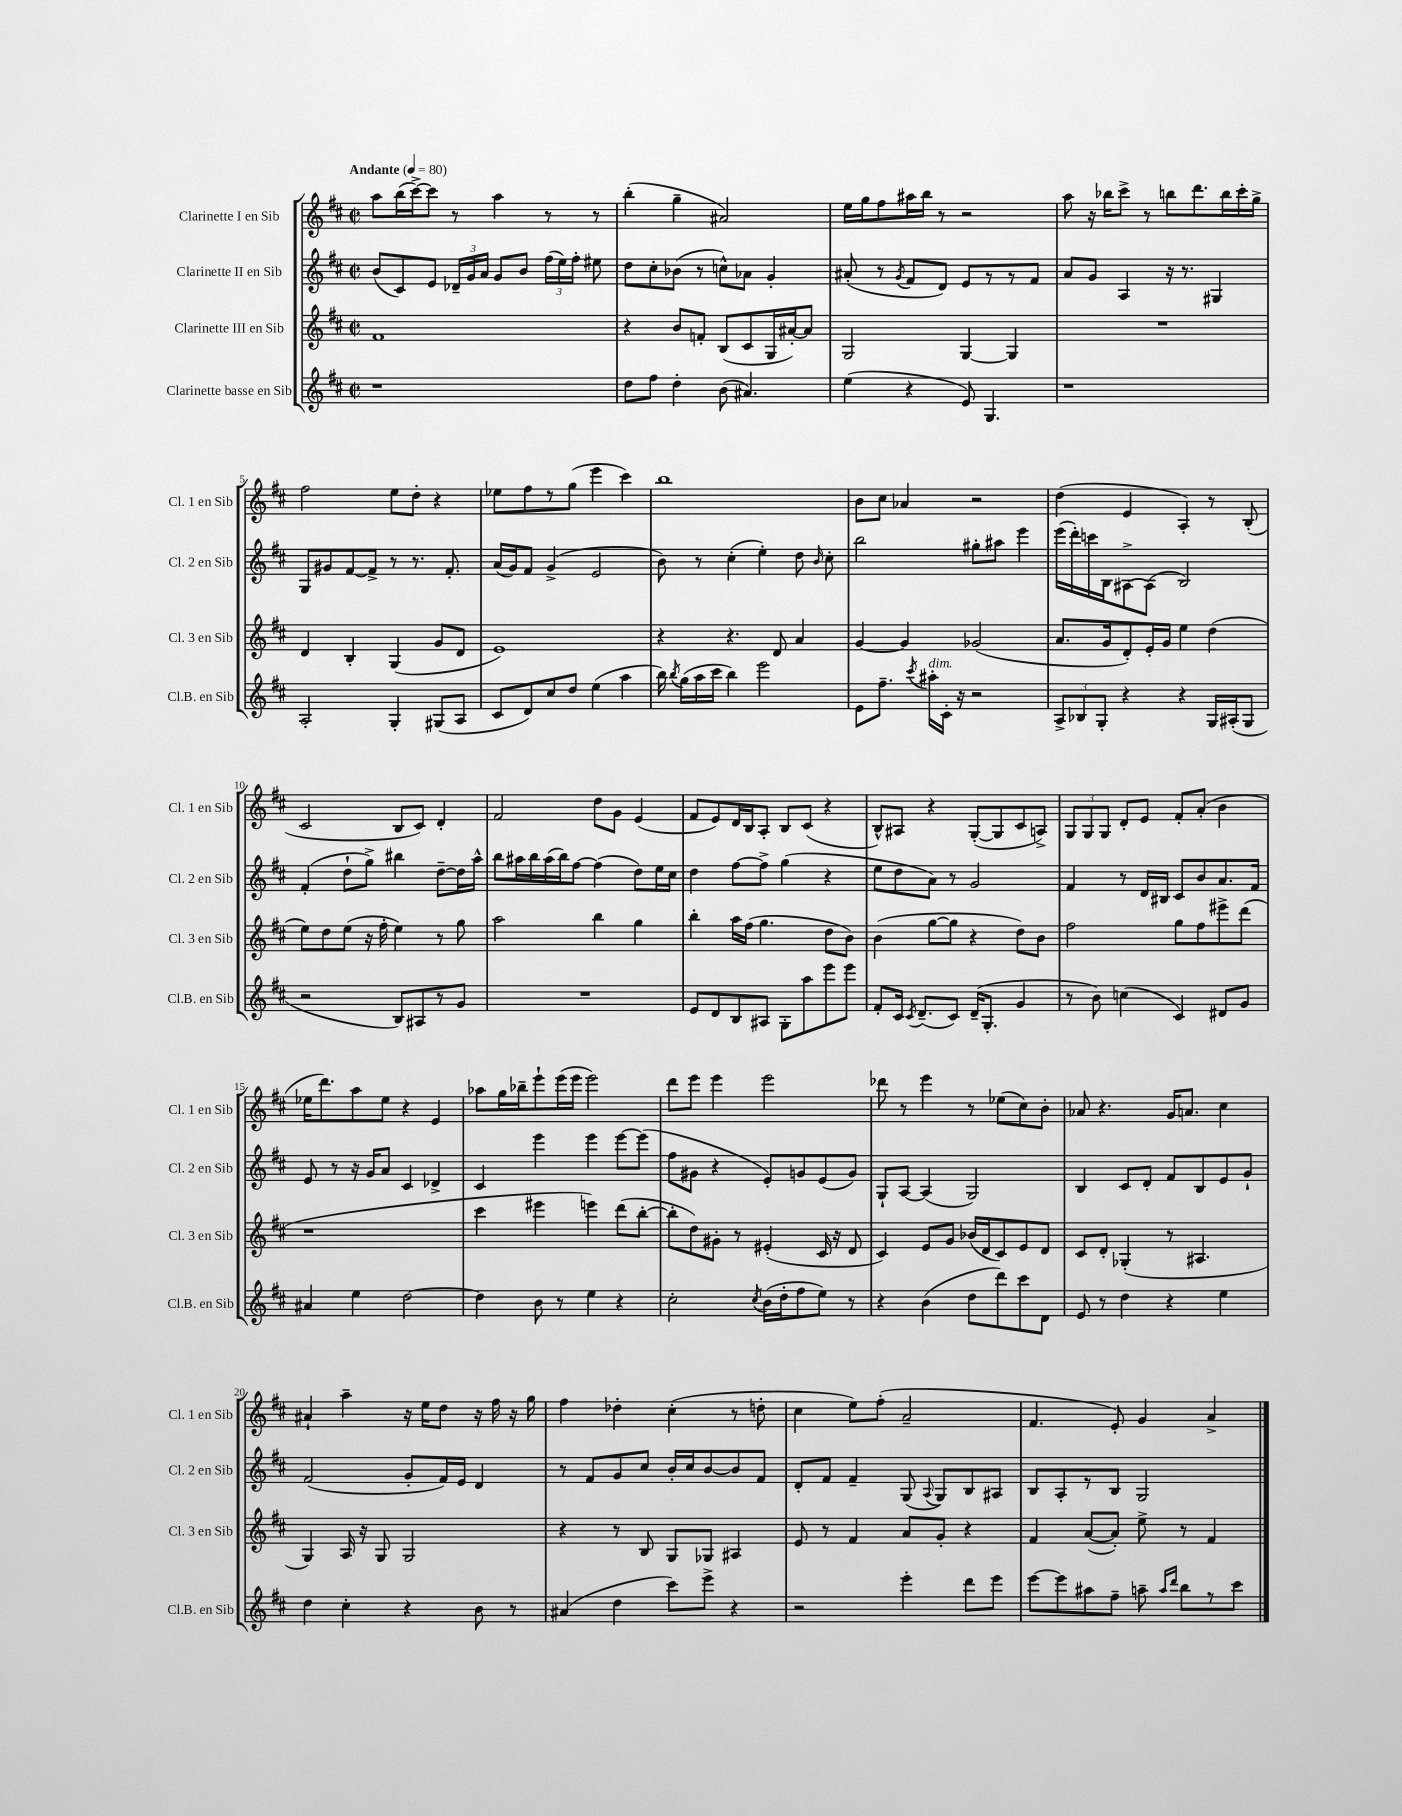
<<
\new StaffGroup <<
\new Staff = "s0" \with { instrumentName = "Clarinette I en Sib" shortInstrumentName = "Cl. 1 en Sib" } {
    \clef treble \key d \major \defaultTimeSignature \time 2/2 \tempo "Andante" 4 = 80
    \autoBeamOff a''8[ b''16( cis'''16~->) cis'''8] r8 a''4 r8 r8 |
    b''4-.( g''4-- ais'2) |
    e''16[ g''16 fis''8 ais''16 b''16] r8 r2 |
    a''8 r16 bes''16[ cis'''8]-> r8 b''8[ d'''8. b''16 cis'''16-. g''16]-> |
    fis''2 e''8[ d''8]-. r4 |
    ees''8[ fis''8 r8 g''8]( e'''4 cis'''4) |
    b''1 |
    b'8[ cis''8] aes'4 r2 |
    d''4( e'4 a4-.) r8 b8-.( |
    cis'2 b8[ cis'8]) d'4-. |
    fis'2 d''8[ g'8] e'4( |
    fis'8[ e'8) d'16 b16 a8]-. b8[ cis'8]( r4 |
    b8[-^) ais8] r4 g8[~-.( g8 cis'8 a8]->) |
    \tuplet 3/2 { g8[ g8 g8] } d'8[-. e'8] fis'8[-. a'8]-.( b'4 |
    ees''16[ d'''8.) a''8 ees''8] r4 e'4 |
    aes''8[ g''16 bes''16-- e'''8-! e'''16( e'''16] e'''2) |
    d'''8[ e'''8] e'''4 e'''2 |
    des'''8 r8 e'''4 r8 ees''8[( cis''8) b'8]-. |
    aes'8 r4. g'16[ a'8.] cis''4 |
    ais'4-! a''4-- r16 e''16[ d''8] r16 fis''16 r16 g''16 |
    fis''4 des''4-. cis''4-.( r8 d''8-. |
    cis''4 e''8[) fis''8]-.( a'2-- |
    fis'4. e'8-.) g'4 a'4-> \bar "|." |
}
\new Staff = "s1" \with { instrumentName = "Clarinette II en Sib" shortInstrumentName = "Cl. 2 en Sib" } {
    \clef treble \key d \major \defaultTimeSignature \time 2/2
    \autoBeamOff b'8[( cis'8) e'8] \tuplet 3/2 { des'16[-- g'16 a'16] } g'8[ b'8] \tuplet 3/2 { fis''16[( e''16) fis''16]-. } eis''8 |
    d''8[ cis''8-. bes'8]( r8 c''8[-^) aes'8] g'4-. |
    ais'8-.( r8 \acciaccatura { g'8 } fis'8[ d'8]) e'8[ r8 r8 fis'8] |
    a'8[ g'8] a4 r16 r8. gis4 |
    g8[ gis'8 fis'8~ fis'8]-> r8 r8. fis'8.-. |
    a'16[( g'16) fis'8] g'4->( e'2 |
    b'8) r8 cis''4-.( e''4-.) d''8 \grace { b'16 } cis''8-. |
    b''2 gis''8[-. ais''8] e'''4 |
    e'''16[( d'''16-.) c'''16 b16 ais8~-> ais8]( b2) |
    fis'4-.( d''8[-! g''8]->) bis''4 d''8[~-- d''16 a''16]-^ |
    b''8[ ais''16 b''16 ais''16( b''16) fis''8]~ fis''4( d''8[) e''16 cis''16] |
    d''4 fis''8[~ fis''8]-> g''4( r4 |
    e''8[ d''8 a'8]) r8 g'2 |
    fis'4 r8 d'16[ bis16] cis'8[ b'8 a'8. fis'16] |
    e'8 r8 r16 g'16[ a'8] cis'4 des'4-> |
    cis'4 e'''4 e'''4 e'''8[~ e'''8]( |
    fis''8[ gis'8] r4 e'8[-.) g'8 e'8( g'8]) |
    g8[-! a8]~ a4( g2) |
    b4 cis'8[ d'8]-. fis'8[ b8 e'8 g'8]-! |
    fis'2( g'8[-. fis'16) e'16] d'4 |
    r8 fis'8[ g'8 cis''8] b'16[-. cis''16 b'8~ b'8 fis'8] |
    d'8[-. fis'8] fis'4-- g8( \appoggiatura { a8 } g8[) b8 ais8] |
    b8[ a8-. r8 b8] g2 \bar "|." |
}
\new Staff = "s2" \with { instrumentName = "Clarinette III en Sib" shortInstrumentName = "Cl. 3 en Sib" } {
    \clef treble \key d \major \defaultTimeSignature \time 2/2
    \autoBeamOff fis'1 |
    r4 b'8[ f'8]-. b8[( cis'8 g16 ais'16~-.) ais'8] |
    g2 g4~ g4 |
    R1 |
    d'4 b4-. g4( g'8[ d'8] |
    e'1) |
    r4 r4. d'8 a'4 |
    g'4~ g'4 ges'2( |
    a'8.[ g'16 d'8-.) e'16-. g'16] e''4 d''4( |
    e''8[) d''8 e''8]( r16 fis''16-. e''4) r8 g''8 |
    a''2 b''4 g''4 |
    b''4-. a''16[ fis''16]( g''4. d''8[ b'8]) |
    b'4( g''8[~ g''8] r4 d''8[) b'8] |
    fis''2 g''8[ fis''8 eis'''8-> d'''8]( |
    r1 |
    cis'''4 eis'''4 e'''4) d'''8[( b''8]~-. |
    b''8[-. d''8) gis'8]-. r8 eis'4-.( cis'16 r16 d'8 |
    cis'4) e'8[ g'8] bes'16[( d'16 cis'8) e'8 d'8] |
    cis'8[ d'8]-. ges4-.( r8 ais4. |
    g4) a16 r16 g8 g2 |
    r4 r8 b8 g8[ ges8] ais4 |
    e'8 r8 fis'4 a'8[ g'8]-. r4 |
    fis'4 a'8[~( a'8]-.) e''8-> r8 fis'4 \bar "|." |
}
\new Staff = "s3" \with { instrumentName = "Clarinette basse en Sib" shortInstrumentName = "Cl.B. en Sib" } {
    \clef treble \key d \major \defaultTimeSignature \time 2/2
    \autoBeamOff r1 |
    d''8[ fis''8] d''4-. b'8( ais'4.) |
    e''4( r4 e'8) g4. |
    r1 |
    a2-. g4-. gis8[( a8] |
    cis'8[ d'8) cis''8 d''8] e''4( a''4 |
    b''16) \acciaccatura { b''8 } g''16[( a''16 cis'''16] b''4) e'''2 |
    e'8[ fis''8.]-- \acciaccatura { cis'''8 } ais''16[-.^\markup { \italic "dim." } cis'16]-. r16 r2 |
    \tuplet 3/2 { a8[-> bes8 g8]-. } r4 r4 g16[ ais16-.( g8] |
    r2 b8[) ais8 r8 g'8] |
    R1 |
    e'8[ d'8 b8 ais8] g8[-. a''8 e'''8 e'''8] |
    fis'8[-. cis'16] \acciaccatura { cis'8 } d'8.[--( cis'8]) d'16[--( g8.]-. g'4 |
    r8 b'8) c''4( cis'4) dis'8[ g'8] |
    ais'4 e''4 d''2~ |
    d''4 b'8 r8 e''4 r4 |
    cis''2-. \acciaccatura { cis''8 } b'16[( d''16-. fis''8 e''8]) r8 |
    r4 b'4( d''8[ d'''8) cis'''8 d'8] |
    e'8 r8 d''4 r4 e''4 |
    d''4 cis''4-. r4 b'8 r8 |
    ais'4( d''4 cis'''8[) e'''8]-> r4 |
    r2 e'''4-. d'''8[ e'''8] |
    e'''8[~ e'''8 ais''8 fis''8]-- a''8-- \grace { a''16[ d'''16] } b''8[ r8 cis'''8] \bar "|." |
}
>>
>>
